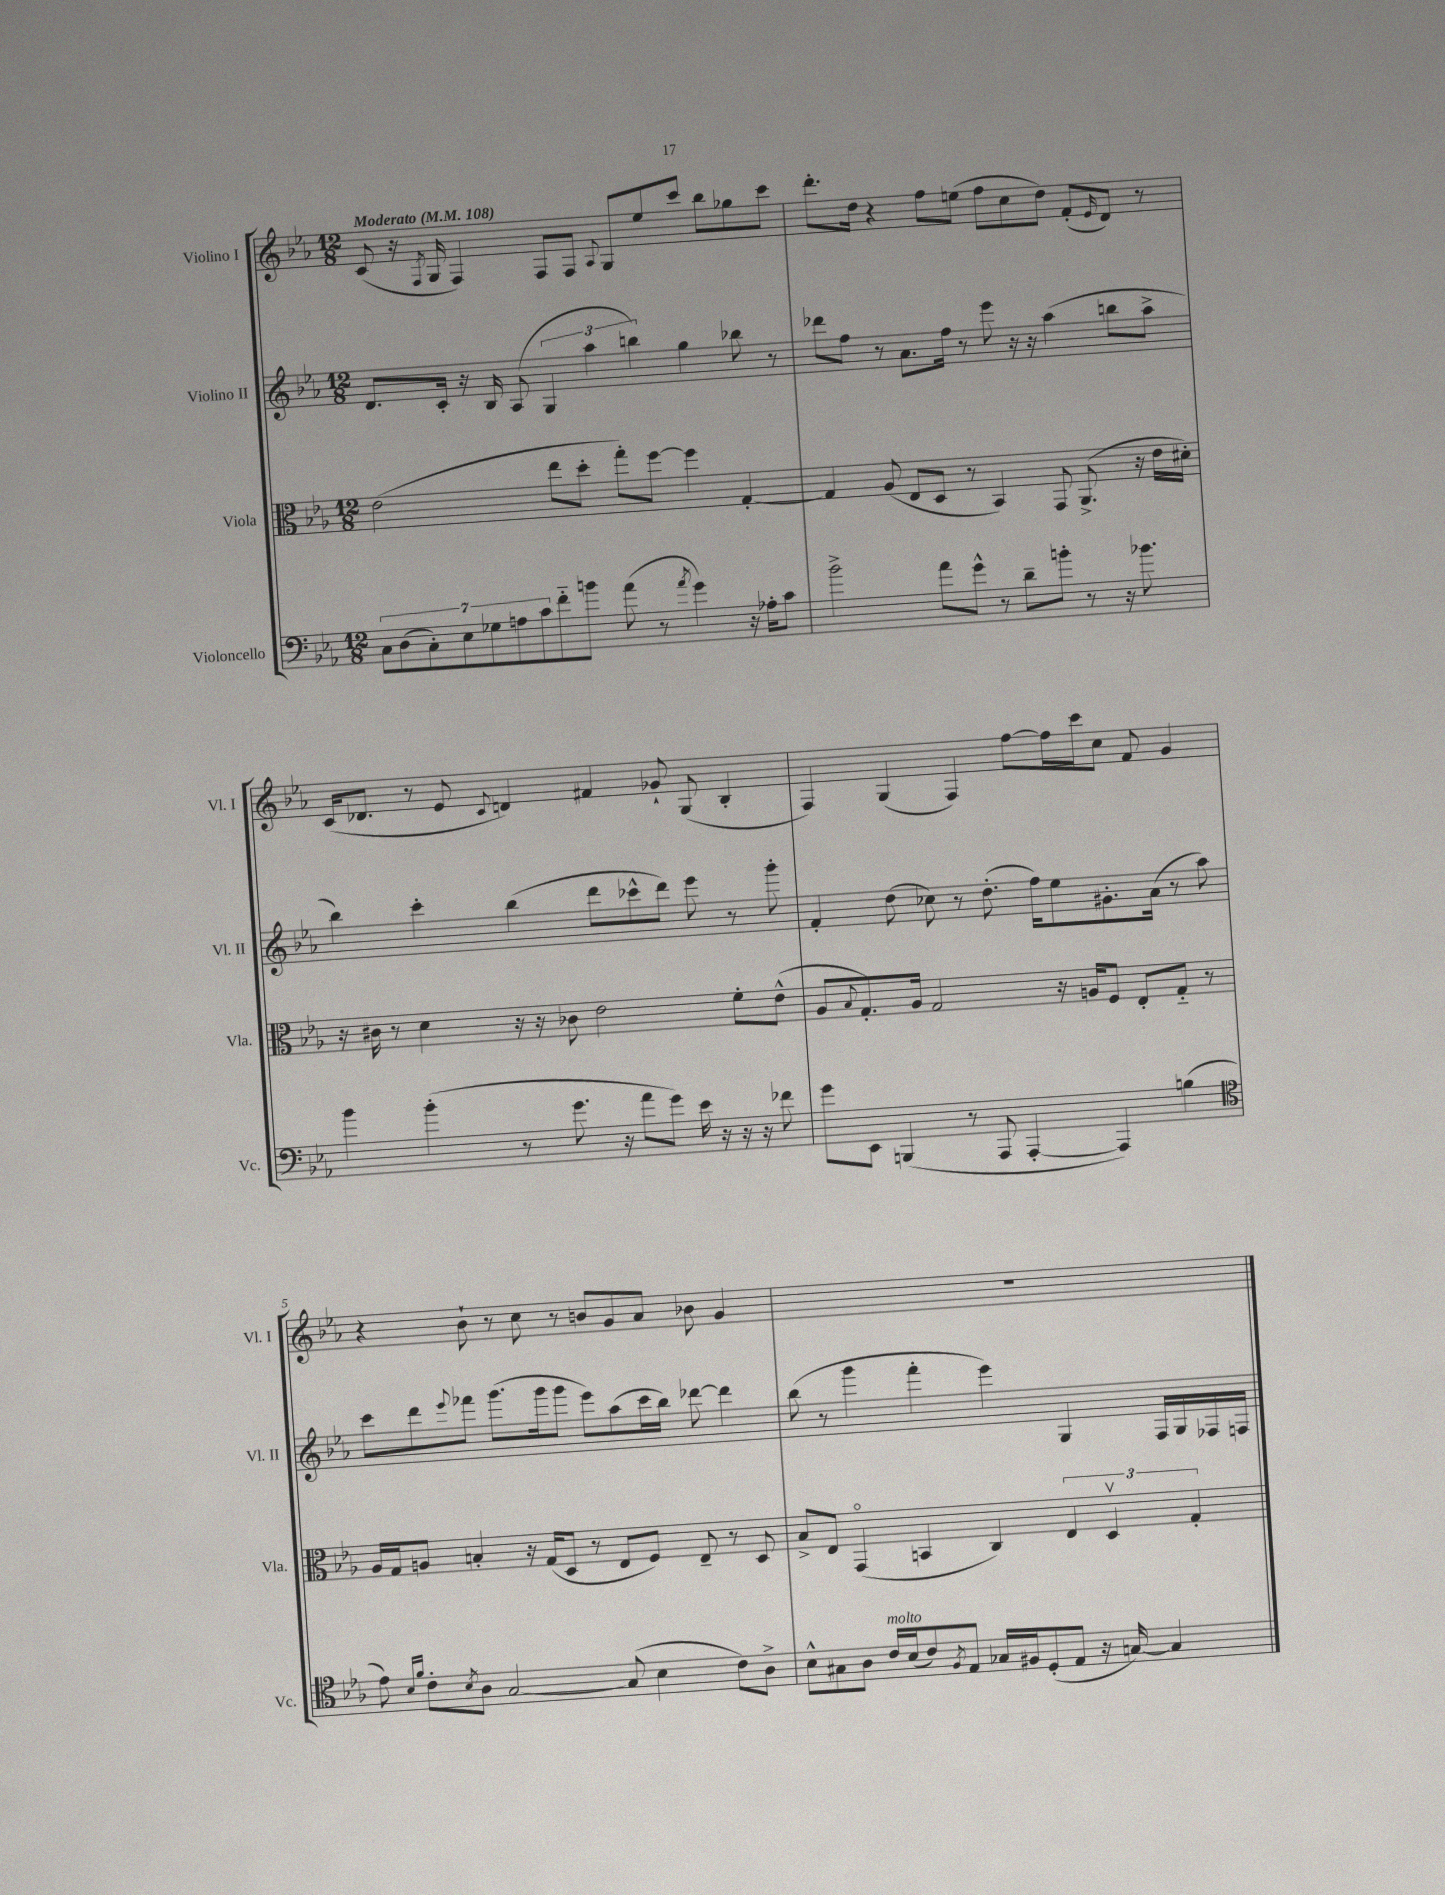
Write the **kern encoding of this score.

**kern	**kern	**kern	**kern
*part4	*part3	*part2	*part1
*staff4	*staff3	*staff2	*staff1
*I"Violoncello	*I"Viola	*I"Violino II	*I"Violino I
*I'Vc.	*I'Vla.	*I'Vl. II	*I'Vl. I
*clefF4	*clefC3	*clefG2	*clefG2
*k[b-e-a-]	*k[b-e-a-]	*k[b-e-a-]	*k[b-e-a-]
*M12/8	*M12/8	*M12/8	*M12/8
*MM108	*MM108	*MM108	*MM108
=1	=1	=1	=1
!	!	!	!LO:TX:a:B:t=Moderato
14C\L	(2e-\	8.d/L	(8c/
(14D\	.	.	.
.	.	.	16r
14C'\)	.	.	.
.	.	.	8qF/
.	.	16c'/Jk	16G/
14E-\	.	.	.
.	.	16r	4F/)
14G-X\	.	.	.
.	.	16B-/	.
14An\	.	.	.
.	.	(8A-/	.
14c\	.	.	.
8f\	8ee-\L	6G/	8F/L
8bn\J	8dd'\J	.	8F/J
.	.	6aa-\	.
.	.	.	8qqA-/
(8a-\	8gg'\L)	.	8G/L
.	.	6bbn\)	.
8r	[8ff\J	.	8ee-/
8qa-/	.	.	.
4g\)	4ff\]	4gg\	8ccc/J
.	.	.	8bb-\L
16r	[4G'/	8bb-X\	8gg-X\
16A-X'\KL	.	.	.
8c\J	.	8r	8ccc\J
=2	=2	=2	=2
2b-^\	4G/]	8ddd-X\L	8.ddd'\L
.	.	8ff\J	.
.	.	.	16dd\Jk
.	(8A-/	8r	4r
.	8E-/L	8.a-\L	.
8a-\L	8D/J	.	8ff\L
.	.	16ff\Jk	.
8g^^\J	8r	8r	(8een\J
8r	4BB-/)	8eee-\	8ff\L
8d~\L	.	16r	8cc\
.	.	16r	.
8bn'\J	8GG/	(4aa-\	8dd\J)
8r	(8.AA-^/	.	(8f'/L
.	.	.	16qqe-/
16r	.	8bbn\L	8d/J)
8.b-X\	16r	.	.
.	16e-\LL	8aa-^\J	8r
.	16d#X'\JJ)	.	.
!!LO:LB:g=z
=3	=3	=3	=3
4b-\	16r	4bb-\)	(16c/KL
.	16c#X\	.	8.d-X/J
.	8r	.	.
(4b-'\	4d\	4ccc'\	8r
.	.	.	8e-/
.	.	.	8qqc/
8r	16r	(4bb-\	4dn/)
.	16r	.	.
8.g\	8c-X\	.	.
.	2e-\	8ddd\L	4f#X/
16r	.	.	.
8a-\L	.	8ccc-X^^\	.
8g\J)	.	8ddd\J)	8g-X`/
16e-\	.	8eee-\	(8G/
16r	.	.	.
16r	8f'\L	8r	4B-'/
16r	.	.	.
8f-X\	(8e-^^\J	8ggg'\	.
=4	=4	=4	=4
8g\L	8A-/L	4f'/	4F/)
.	8qqB-/	.	.
8EE-\J	8.G'/)	.	.
(4BBBn/	.	(8dd\	(4G/
.	16A-/Jk	.	.
.	2G/	8cc-X\)	.
8r	.	8r	4F/)
8AAA-/	.	(8.dd'\	.
[4AAA-'/	.	.	[8ff\L
.	.	16ff\KL)	.
.	16r	8ee-\	16ff\L]
.	16An/KL	.	16ccc\J
4AAA-/])	8F/J	8.g#X'\	8cc\J
.	8E-'/L	.	8f/
.	.	(16a-\Jk	.
(4Bn\	8G/J	8r	4g/
.	8r	8aa-\)	.
!!LO:LB:g=z
=5	=5	=5	=5
*clefC4	*	*	*
8e-\)	16A-/LL	8ccc\L	4r
.	16G/J	.	.
16qqB-/LL	.	.	.
16qqf/JJ	.	.	.
8c'\L	8An/J	8ddd\	.
8qB-/	.	8qqeee-/	.
8A-\J	4Bn'/	8fff-X\J	8b-`\
[2G/	.	(8.ggg\L	8r
.	16r	.	8cc\
.	(16G/KL	16ggg\k	.
.	8D/J	8ggg\J	8r
.	8r	8eee-\L)	8bn/L
(8G/]	8E-/L	(8aa-\	8g/
4B-\	8F/J)	16ccc\L	8a-/J
.	.	16bb-\JJ)	.
.	8E-~/	[8ddd-X\	8b-X\
8c\L)	8r	4ddd-\]	4g/
8A-^\J	8D/	.	.
=6	=6	=6	=6
8B-^^\L	8B-^/L	(8bb-\	1.r
8G#X\	8E-/J	8r	.
8A-\J	(4GG/	4ggg\	.
!LO:TX:a:i:t=molto	!	!	!
16c/LL	.	.	.
(16B-/J	.	.	.
8c/)	4BBn/	4fff'\	.
8qF/	.	.	.
8E-/J	.	.	.
16G-X/LL	4C/)	4eee-\)	.
16F#X/J	.	.	.
(8D'/	.	.	.
8E-/J	6E-/	4G/	.
16r	.	.	.
.	6Dv/	.	.
[16Gn/)	.	.	.
4G/]	.	16F/LL	.
.	.	16G/	.
.	6G'/	.	.
.	.	16F-X/	.
.	.	16Fn/JJ	.
==	==	==	==
*-	*-	*-	*-
